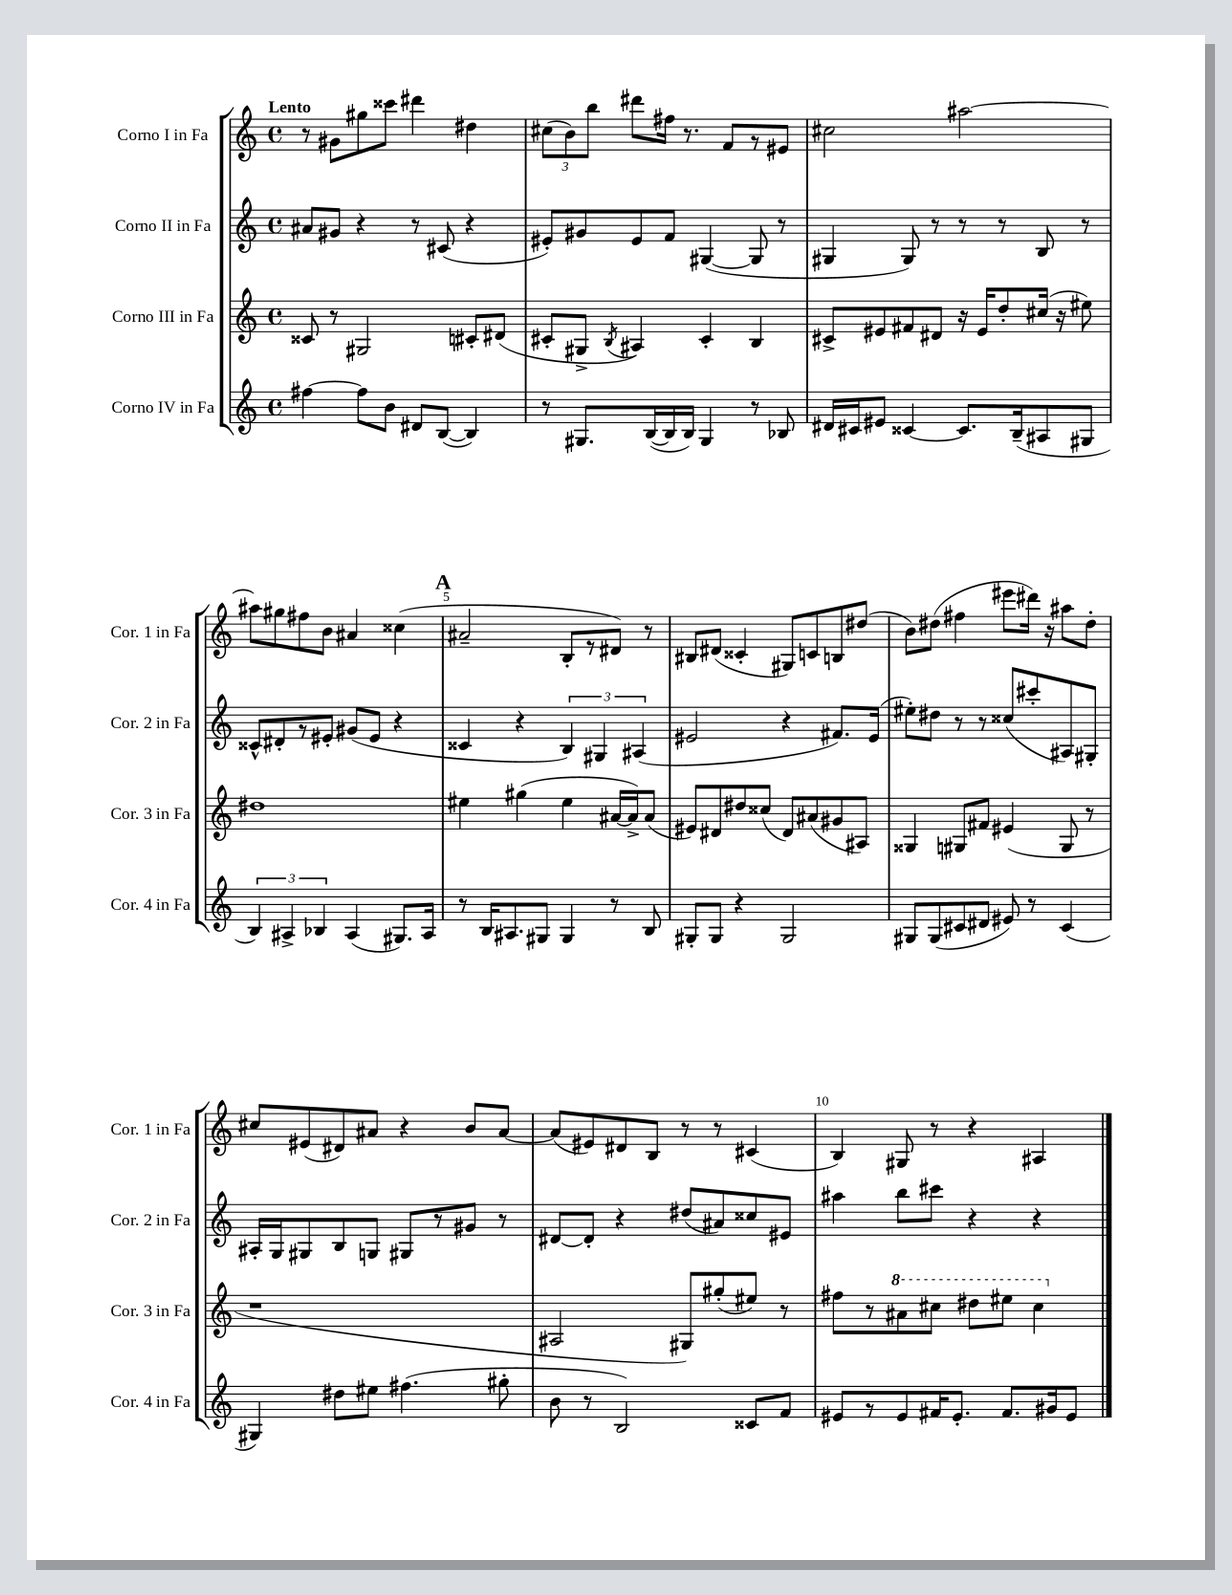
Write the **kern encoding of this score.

**kern	**kern	**kern	**kern
*staff4	*staff3	*staff2	*staff1
*clefG2	*clefG2	*clefG2	*clefG2
*k[]	*k[]	*k[]	*k[]
*M4/4	*M4/4	*M4/4	*M4/4
*met(c)	*met(c)	*met(c)	*met(c)
[4ff#\	8c##/	8a#/L	8r
.	8r	8g#/J	8g#\L
8ff#\]L	2G#/	4r	8gg#\
8b\J	.	.	8ccc##\J
8d#/L	.	8r	4ddd#\
([8B/J	.	(8c#/	.
4B/])	8c#'/L	4r	4dd#\
.	(8d#/J	.	.
=	=	=	=
8r	8c#'/L	8e#'/L)	(12cc#\L
.	.	.	12b\)
8.G#/L	8G#^/J	8g#/	.
.	.	.	12bb\J
.	8qB/	.	.
.	4A#/)	8e#/	8ddd#\L
([16B/L	.	.	.
16B/]	.	8f/J	16ff#\Jk
16B/JJ)	.	.	8.r
4G#/	4c#'/	([4G#/	.
.	.	.	8f/L
8r	4B/	8G#/]	8r
8B-/	.	8r	8e#/J
=	=	=	=
16d#/LL	8c#^/L	4G#/	2cc#\
16c#/J	.	.	.
8e#/J	8e#/	.	.
[4c##/	8f#/	8G#/)	.
.	8d#/J	8r	.
8.c##/]L	16r	8r	[2aa#\
.	16e#/LK	.	.
.	8dd'/	8r	.
(16B~/k	.	.	.
8A#/	(16cc#/Jk	8B/	.
.	16r	.	.
8G#/J	8ee#\)	8r	.
=	=	=	=
6B/)	1dd#	8c##^^/L	8aa#\]L
.	.	8d#'/	8gg#\
6A#^/	.	.	.
.	.	8r	8ff#\
6B-/	.	.	.
.	.	8e#'/J	8b\J
(4A#/	.	(8g#/L	4a#/
.	.	8e#/J	.
8.G#/L)	.	4r	(4cc##\
16A#/Jk	.	.	.
=	=	=	=
8r	4ee#\	4c##/	2a#~/
16B/LK	.	.	.
8.A#/	.	.	.
.	(4gg#\	4r	.
8G#/J	.	.	.
4G#/	4ee#\	6B/)	8B'/L
.	.	.	8r
.	.	6G#/	.
8r	[16a#/LL	.	8d#/J)
.	16a#^/]J)	.	.
.	.	(6A#/	.
8B/	(8a#/J	.	8r
=	=	=	=
8G#'/L	8e#/L)	2e#/	8B#/L
8G#/J	8d#/	.	(8d#/J
4r	8dd#/	.	4c##'/
.	(8cc##/J	.	.
2G#/	8d#/L)	4r	8G#/L)
.	(8a#/	.	8c/
.	8g#/	8.f#/L)	8B/
.	8A#/J)	.	(8dd#/J
.	.	(16e#/Jk	.
=	=	=	=
8G#/L	4G##/	8ee#'\L)	8b\L)
(8G#/	.	8dd#\J	(8dd#\J
8c#/	8G#/L	8r	4ff#\
8d#/J	8f#/J	8r	.
8e#/)	(4e#/	(8cc##/L	8eee#\L
8r	.	8ccc#'/	16ddd#\Jk)
.	.	.	16r
(4c#/	8G#/	8A#/)	8aa#\L
.	8r	8G#'/J	8dd#'\J
=	=	=	=
4G#/)	1r	16A#'/LL	8cc#/L
.	.	16G/J	.
.	.	8G#/	(8e#/
8dd#\L	.	8B/	8d#/)
8ee#\J	.	8G/J	8a#/J
(4.ff#\	.	8G#/L	4r
.	.	8r	.
.	.	8g#/J	8b/L
8gg#'\	.	8r	[8a#/J
=	=	=	=
8b\	2A#/	[8d#/L	(8a#/]L
8r	.	8d#'/]J	8e#/)
2B/)	.	4r	8d#/
.	.	.	8B/J
.	8G#/L)	(8dd#/L	8r
.	(8gg#'/	8a#/)	8r
8c##/L	8ee#/J)	8cc##/	(4c#/
8f/J	8r	8e#/J	.
=	=	=	=
8e#/L	8ff#\L	4aa#\	4B/)
8r	8r	.	.
8e#/	8aa#\	8bb\L	8G#/
16f#/K	8ccc#\J	8ccc#\J	8r
8.e#'/J	.	.	.
.	8ddd#\L	4r	4r
8.f#/L	8eee#\J	.	.
.	4ccc#\	4r	4A#/
16g#/k	.	.	.
8e#/J	.	.	.
==	==	==	==
*-	*-	*-	*-
